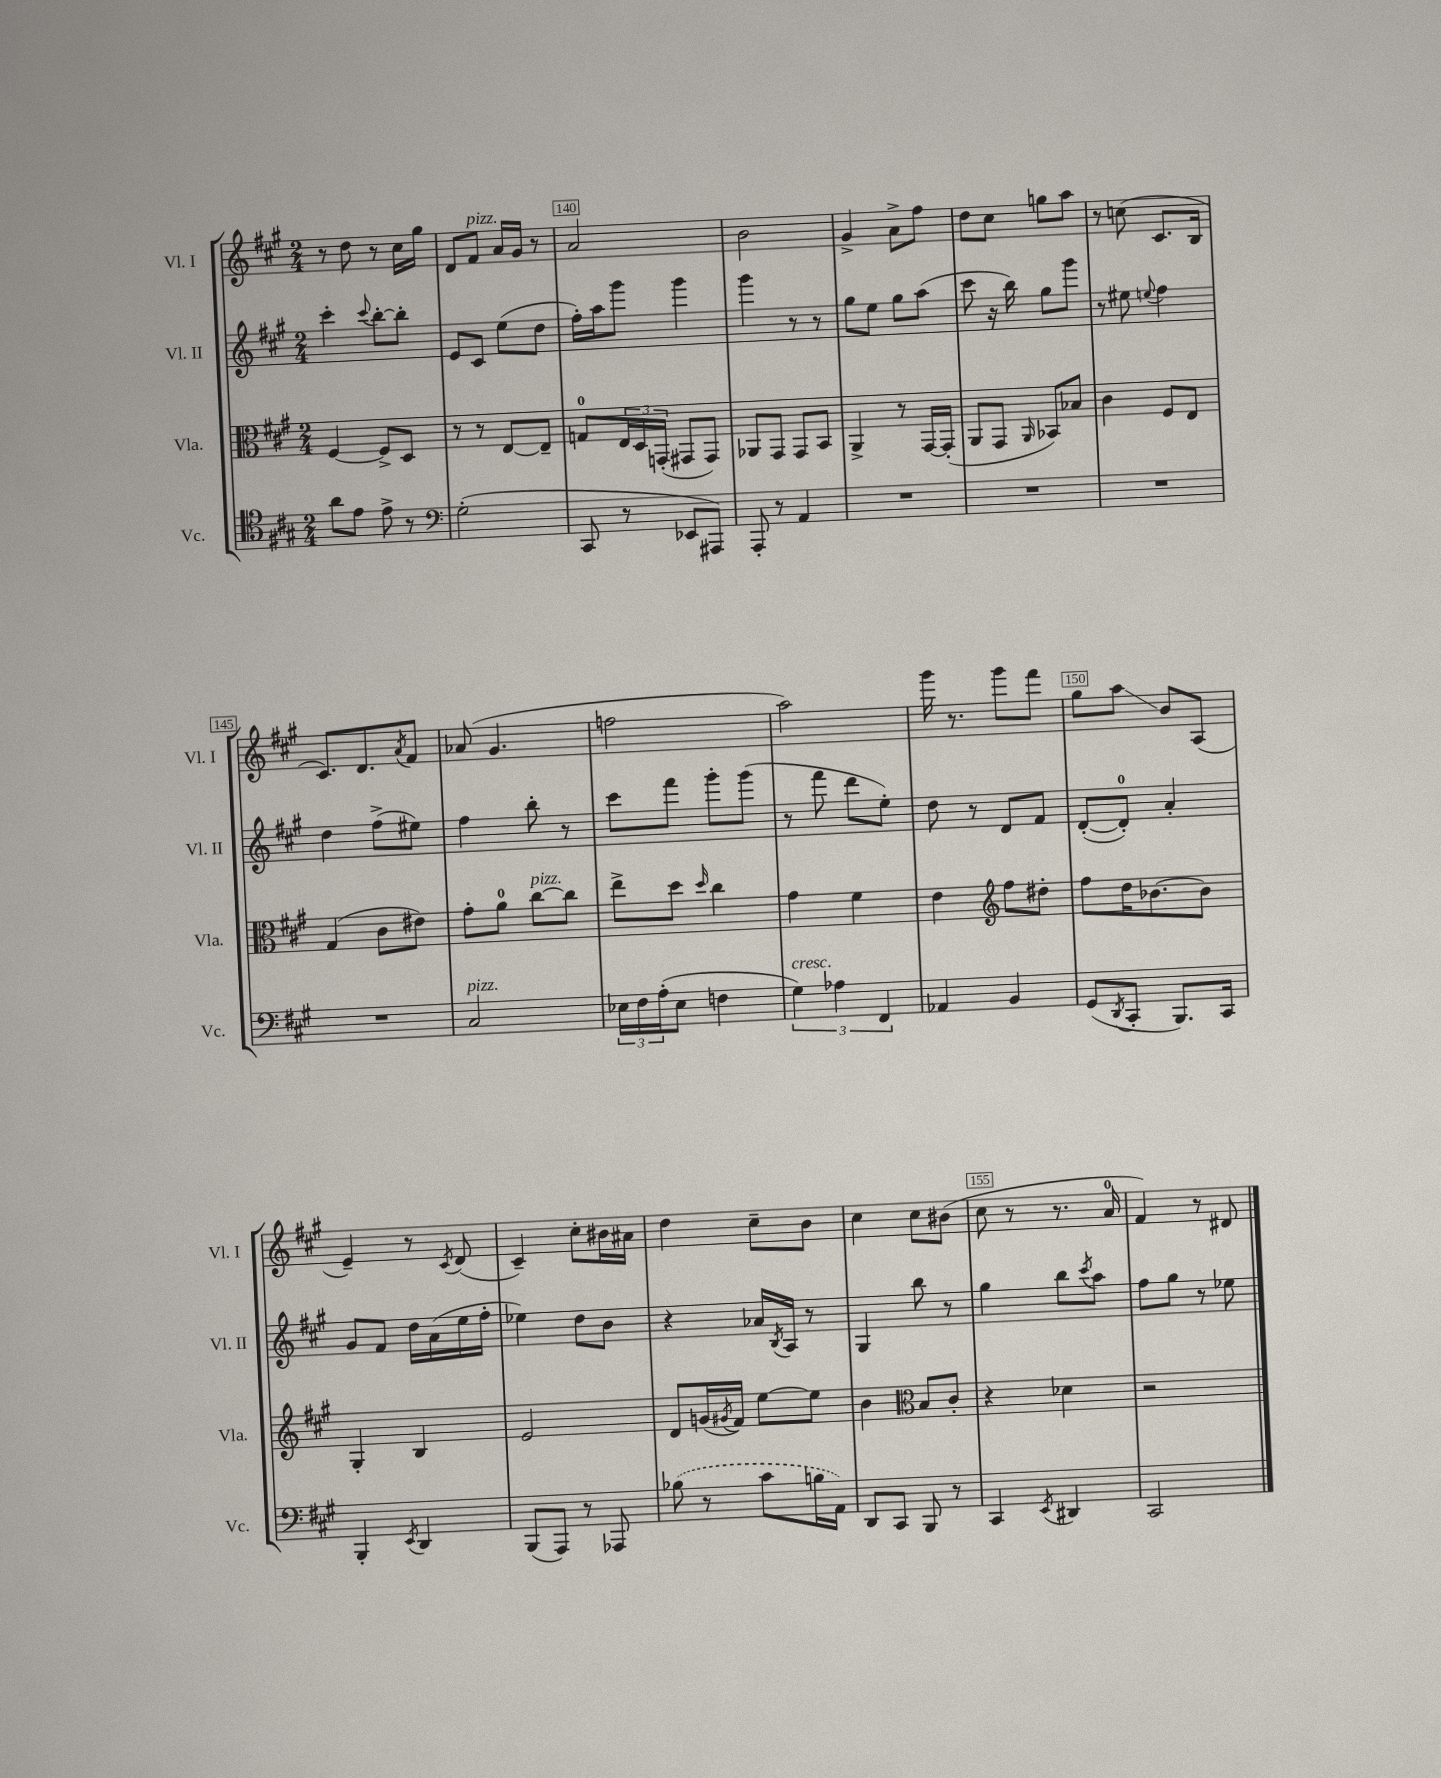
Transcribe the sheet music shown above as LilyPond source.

<<
\new StaffGroup <<
\new Staff = "s0" \with { instrumentName = "Vl. I" shortInstrumentName = "Vl. I" } {
    \clef treble \key a \major \numericTimeSignature \time 2/4
    r8 d''8 r8 cis''16 gis''16 |
    d'8 fis'8^\markup { \italic "pizz." } a'16 gis'16 r8 |
    a'2 |
    b'2 |
    gis'4-> a'8-> fis''8 |
    d''8 cis''8 g''8 a''8 |
    r8 c''8( cis'8. b16 |
    cis'8.) d'8. \acciaccatura { a'8 } fis'8 |
    aes'8( gis'4. |
    f''2 |
    a''2) |
    gis'''16 r8. gis'''8 fis'''8 |
    gis''8 a''8\glissando b'8 a8( |
    e'4--) r8 \acciaccatura { cis'8 } d'8( |
    cis'4--) cis''8-. bis'16 ais'16 |
    d''4 cis''8-- b'8 |
    cis''4 cis''8 bis'8( |
    cis''8 r8 r8. a'16-0 |
    fis'4) r8 dis'8 \bar "|." |
}
\new Staff = "s1" \with { instrumentName = "Vl. II" shortInstrumentName = "Vl. II" } {
    \clef treble \key a \major \numericTimeSignature \time 2/4
    cis'''4-. \appoggiatura { cis'''8 } b''8~-. b''8-. |
    e'8 cis'8 e''8( d''8 |
    fis''16-.) a''16 gis'''8 gis'''4 |
    gis'''4 r8 r8 |
    gis''8 e''8 gis''8 a''8( |
    cis'''8 r16 b''16) gis''8 gis'''8 |
    r8 eis''8 \appoggiatura { e''8 } fis''4 |
    d''4 fis''8->( eis''8) |
    fis''4 b''8-. r8 |
    cis'''8 fis'''8 gis'''8-. gis'''8( |
    r8 fis'''8 d'''8 e''8-.) |
    d''8 r8 d'8 fis'8 |
    d'8~-.( d'8-0-.) a'4-. |
    gis'8 fis'8 d''16 a'16( e''16 fis''16-. |
    ees''4) d''8 b'8 |
    r4 aes'16 \acciaccatura { b8 } a16 r8 |
    gis4 b''8 r8 |
    gis''4 b''8 \acciaccatura { cis'''8 } a''8 |
    fis''8 gis''8 r8 ees''8 \bar "|." |
}
\new Staff = "s2" \with { instrumentName = "Vla." shortInstrumentName = "Vla." } {
    \clef alto \key a \major \numericTimeSignature \time 2/4
    fis4~ fis8-> d8 |
    r8 r8 e8~ e8-- |
    g8-0 \tuplet 3/2 { e16 d16 g,16-.( } gis,8 gis,8) |
    aes,8 gis,8 gis,8 b,8 |
    a,4-> r8 gis,16~ gis,16-.( |
    a,8 gis,8 \grace { a,16 } bes,8) bes8 |
    cis'4 fis8 e8 |
    gis4( cis'8 eis'8) |
    gis'8-. a'8-0 cis''8~^\markup { \italic "pizz." } cis''8 |
    e''8-> d''8 \grace { d''16 } cis''4 |
    gis'4 fis'4 |
    e'4 \clef treble fis''8 dis''8-. |
    fis''8 d''16 bes'8.~ bes'8 |
    gis4-. b4 |
    e'2 |
    d'8 g'16( \acciaccatura { gis'8 } fis'16) e''8~ e''8 |
    b'4 \clef alto b8 cis'8-. |
    r4 des'4 |
    r2 \bar "|." |
}
\new Staff = "s3" \with { instrumentName = "Vc." shortInstrumentName = "Vc." } {
    \clef tenor \key a \major \numericTimeSignature \time 2/4
    a'8 e'8 e'8-> r8 |
    \clef bass gis2-.( |
    cis,8 r8 ees,8 ais,,8) |
    a,,8-. r8 a,4 |
    R2 |
    R2 |
    R2 |
    R2 |
    cis2^\markup { \italic "pizz." } |
    \tuplet 3/2 { ees16 fis16 a16-.( } ees8 f4 |
    \tuplet 3/2 { gis4^\markup { \italic "cresc." }) aes4 fis,4 } |
    aes,4 b,4 |
    gis,8( \acciaccatura { d,8 } cis,8-. b,,8.) cis,16 |
    b,,4-. \acciaccatura { e,8 } d,4 |
    b,,8( a,,8) r8 aes,,8 |
    \once \slurDashed bes8( r8 cis'8 b16 a,16) |
    d,8 cis,8 b,,8 r8 |
    cis,4 \acciaccatura { e,8 } dis,4 |
    cis,2 \bar "|." |
}
>>
>>
\layout { \context { \Score currentBarNumber = #138 \override BarNumber.break-visibility = ##(#f #t #t) barNumberVisibility = #(every-nth-bar-number-visible 5) \override BarNumber.stencil = #(make-stencil-boxer 0.1 0.3 ly:text-interface::print) } }
